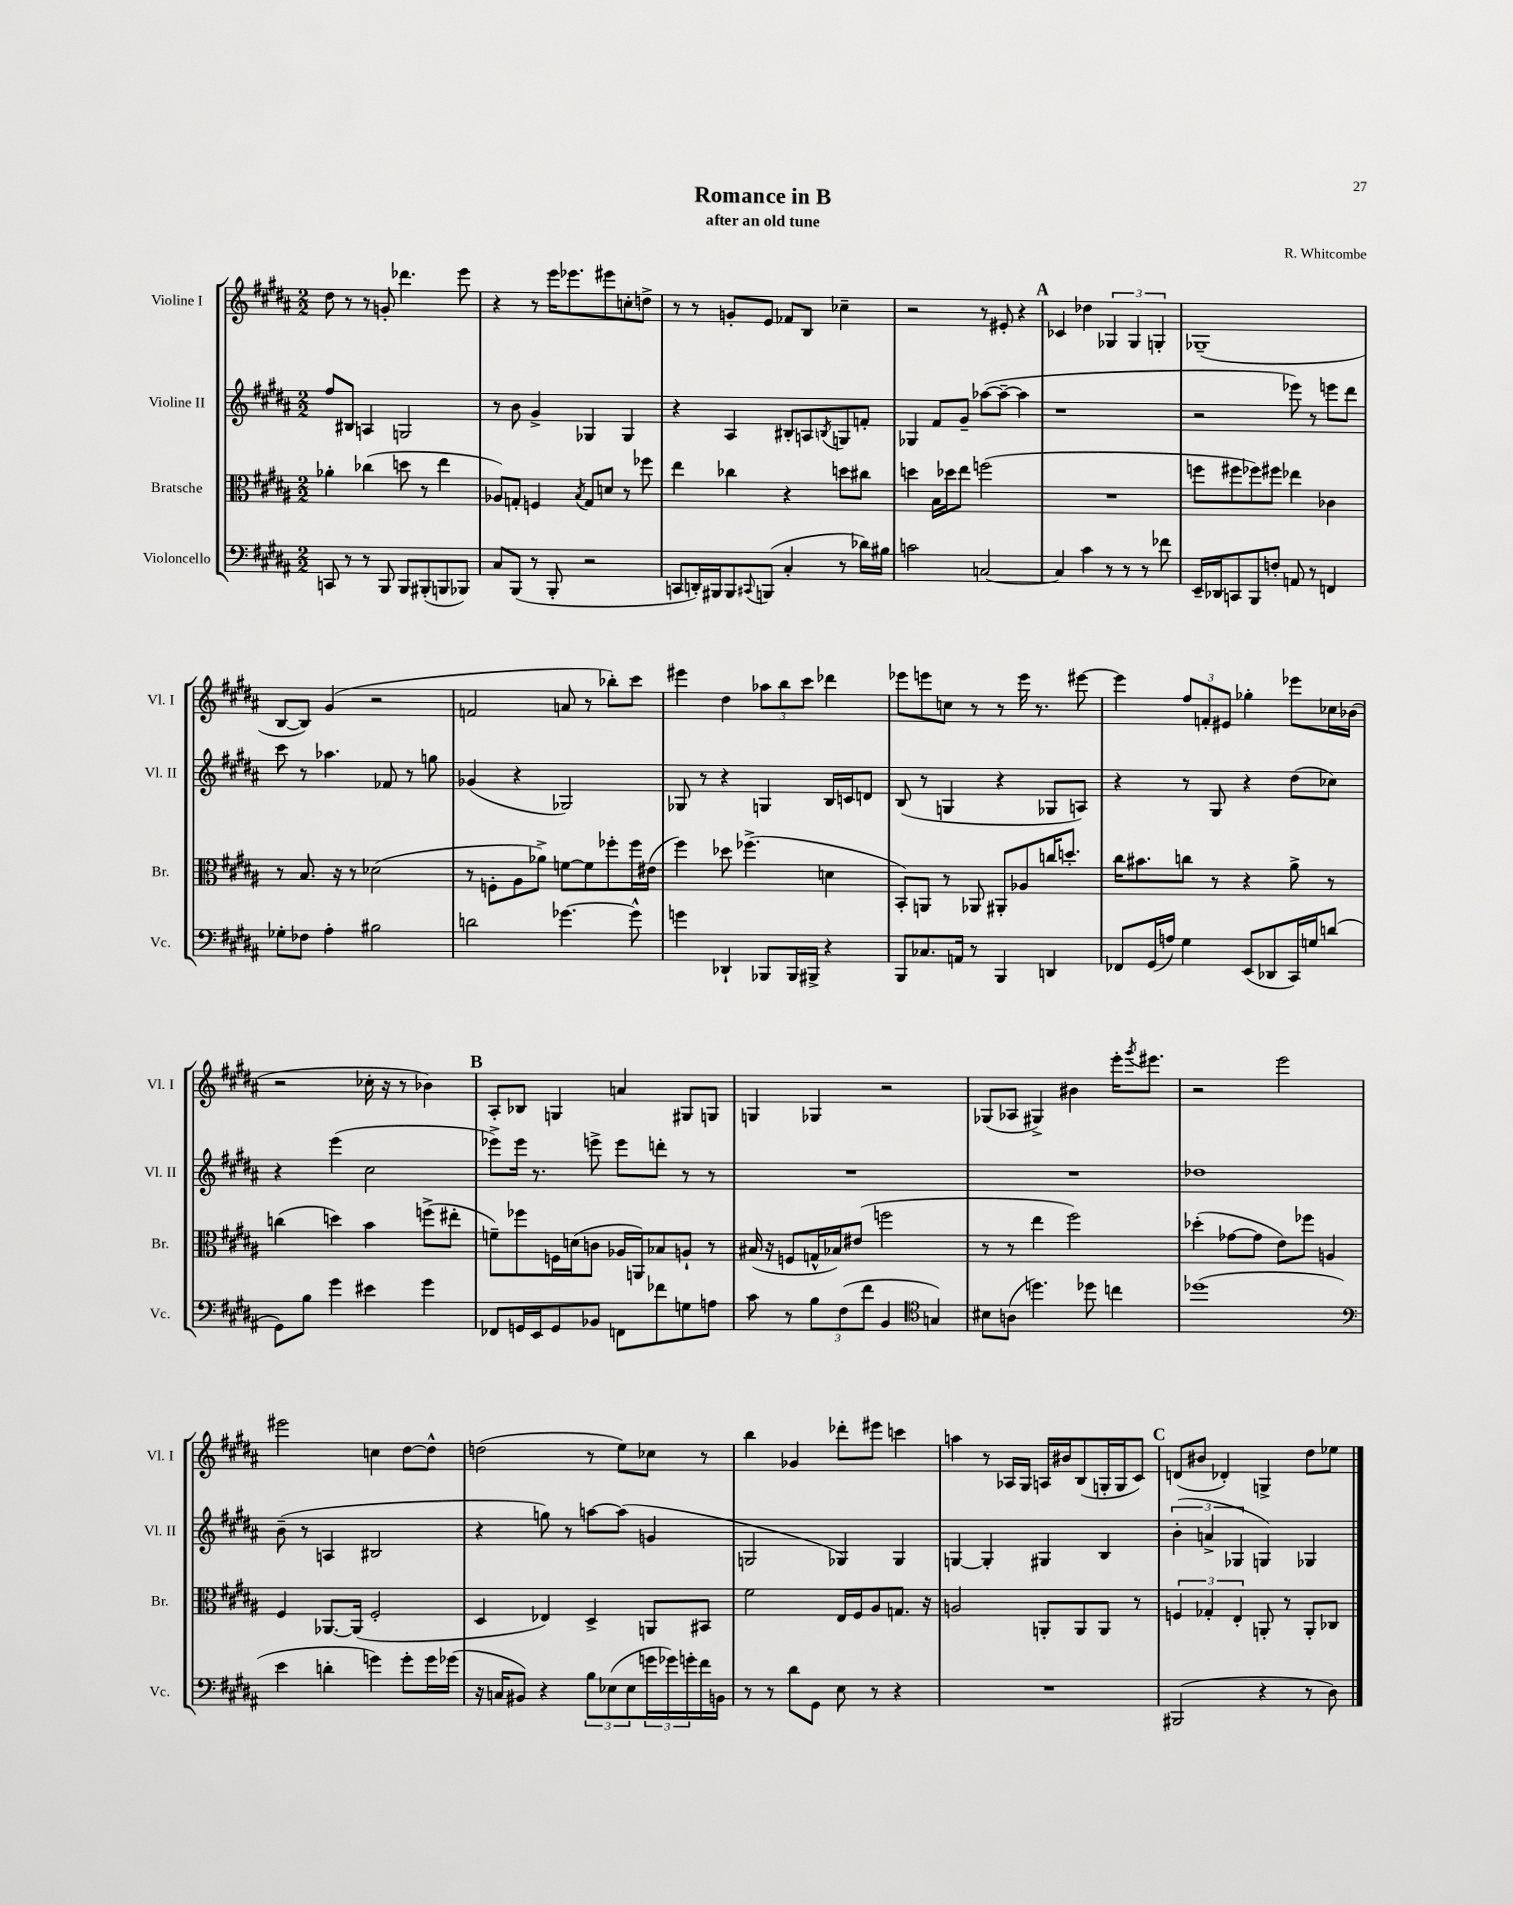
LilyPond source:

\header { title = "Romance in B" composer = "R. Whitcombe" subtitle = "after an old tune" }
<<
\new StaffGroup <<
\new Staff = "s0" \with { instrumentName = "Violine I" shortInstrumentName = "Vl. I" } {
    \clef treble \key b \major \numericTimeSignature \time 2/2
    dis''8 r8 r8 g'8-. des'''4. e'''8 |
    r4 r8 e'''16 ees'''8. eis'''8 c''8-. d''8-> |
    r8 r8 g'8-. e'8 fes'8 b8 ces''4-- |
    r2 r8 eis'8-. r4 |
    \mark \markup { \bold "A" } ces'4 des''4 \tuplet 3/2 { ges4 ges4 g4-. } |
    ges1--( |
    b8~ b8) gis'4( r2 |
    f'2 a'8 r8 bes''8-.) cis'''8 |
    eis'''4 dis''4 \tuplet 3/2 { aes''8 b''8 cis'''8 } des'''4 |
    ees'''8 e'''8 c''8 r8 r8 e'''16 r8. eis'''8~ |
    eis'''4 \tuplet 3/2 { fis''8 f'8-. eis'8 } ges''4-. ees'''8 ces''16 bes'16( |
    r2 ces''16-. r16 r8 bes'4) |
    \mark \markup { \bold "B" } ais8-. bes8 g4 a'4 gis8 g8 |
    g4 ges4 r2 |
    ges8( aes8 gis4->) bis'4 e'''16-. \acciaccatura { gis'''8 } eis'''8. |
    r2 e'''2 |
    eis'''2 c''4 dis''8~ dis''8-^ |
    d''2( r8 e''8) ces''8 r8 |
    b''4 ges'4 des'''8-. eis'''8 c'''4 |
    a''4 r8 aes16 gis16 a16 bis'16 b8( g16-. g16 cis'8) |
    \mark \markup { \bold "C" } d'8( bis'8 des'4-.) g4-> dis''8 ees''8 \bar "|." |
}
\new Staff = "s1" \with { instrumentName = "Violine II" shortInstrumentName = "Vl. II" } {
    \clef treble \key b \major \numericTimeSignature \time 2/2
    fis''8 bis8 a4 g2 |
    r8 b'8 gis'4-> ges4 ges4 |
    r4 ais4 bis8-. a8 \acciaccatura { b8 } g8 f'8-. |
    ges4 fis'8 gis'8-- aes''8~( aes''8~-- aes''4 |
    \mark \markup { \bold "A" } r1 |
    r2 ees'''8) r8 e'''8 dis'''8 |
    cis'''8 r8 aes''4. fes'8 r8 g''8 |
    ges'4( r4 ges2) |
    ges8 r8 r4 g4 b16 c'16 d'8 |
    b8( r8 g4 r4 ges8 a8) |
    r4 r8 gis8 r4 dis''8( ces''8) |
    r4 e'''4( cis''2 |
    \mark \markup { \bold "B" } ees'''8->) ees'''16 r8. e'''8-> e'''8 d'''8-. r8 r8 |
    R1 |
    R1 |
    des''1 |
    b'8--( r8 a4 bis2 |
    r4 g''8) r8 a''8~ a''8( g'4 |
    g2 ges4) ges4 |
    g4~ g4-. gis4 b4 |
    \mark \markup { \bold "C" } \tuplet 3/2 { b'4-.( a'4-> ges4 } g4) ges4 \bar "|." |
}
\new Staff = "s2" \with { instrumentName = "Bratsche" shortInstrumentName = "Br." } {
    \clef alto \key b \major \numericTimeSignature \time 2/2
    aes'4-. ces''4( d''8 r8 e''4 |
    aes8) g8-. f4 \acciaccatura { b8 } g8 d'8 r8 fes''8 |
    e''4 ces''4 r4 d''8 cis''8 |
    d''4 b16 des''16 e''8 f''2( |
    \mark \markup { \bold "A" } R1 |
    f''8 fis''8 fes''8) fis''8 ees''4 ces'4 |
    r8 b8. r16 r8 des'2( |
    r8 f8-. ais8 aes'8->) f'8~ f'8 fes''8-. fes''16 eis'16( |
    fis''4) des''8 fes''4.->( d'4 |
    b,8-.) a,8 r8 aes,8 ais,8-. aes8 c''16 d''8.-. |
    cis''16 bis'8. c''8 r8 r4 ais'8-> r8 |
    c''4( d''4) b'4 f''8->( eis''8-. |
    \mark \markup { \bold "B" } f'8--) fes''8 f16 d'16( c'8 aes16 a,16) bes8 a8-! r8 |
    bis16( r16 f8 g16-^ bes16) eis'8( f''2 |
    r8 r8 e''4 fis''2) |
    des''4-.( ges'8~ ges'8 e'8) fes''8 a4 |
    fis4 aes,8.~ aes,16( fis2-. |
    dis4 ees4) dis4-> a,8 bis,8 |
    fis'2 e16 fis16 ais8 g8. r16 |
    a2 a,8-. a,8 a,8 r8 |
    \mark \markup { \bold "C" } \tuplet 3/2 { f4 ges4-. e4-. } a,8-. r8 a,8-. ces8 \bar "|." |
}
\new Staff = "s3" \with { instrumentName = "Violoncello" shortInstrumentName = "Vc." } {
    \clef bass \key b \major \numericTimeSignature \time 2/2
    c,8 r8 r8 b,,8 b,,8 bis,,8-.( b,,8 bes,,8) |
    cis8 b,,8( r8 b,,8-. r2 |
    c,8 d,16-.) bis,,16 bis,,8 \appoggiatura { cis,8 } b,,8( cis4-. r8 des'16) bis16 |
    c'2 c2~ |
    \mark \markup { \bold "A" } c4 cis'4 r8 r8 r8 fes'8 |
    e,16-- des,16 c,8 b,,8 f8-. a,8 r8 f,4 |
    ges8-. fes8 ais4-. bis2 |
    d'2 ges'4.~ ges'8-^ |
    g'4 des,4-! bes,,8 bes,,16 bis,,16-> r4 |
    b,,8 ces8. a,16 r8 b,,4 d,4 |
    fes,8 gis,16( a16) gis4 e,8( des,8 cis,16) g16 d'8( |
    gis,8) b8 gis'4 eis'4 gis'4 |
    \mark \markup { \bold "B" } fes,8 g,16 e,16 g,8 bes,8 f,8 fes'8 g8 a8 |
    cis'8 r8 \tuplet 3/2 { b8 fis8( fis'8 } b,4 \clef tenor g4) |
    bis8 a8( d''4.) des''8 c''4 |
    des''1( |
    \clef bass e'4 d'4-. g'4) g'8-. g'16 ges'16( |
    r16 c16 bis,8) r4 \tuplet 3/2 { b8 ees8( ees8 } \tuplet 3/2 { g'16 ges'16) g'16-. } fis'16 b,16 |
    r8 r8 dis'8 gis,8 e8 r8 r4 |
    R1 |
    \mark \markup { \bold "C" } bis,,2( r4 r8 dis8) \bar "|." |
}
>>
>>
\layout { \context { \Score \remove "Bar_number_engraver" } }
